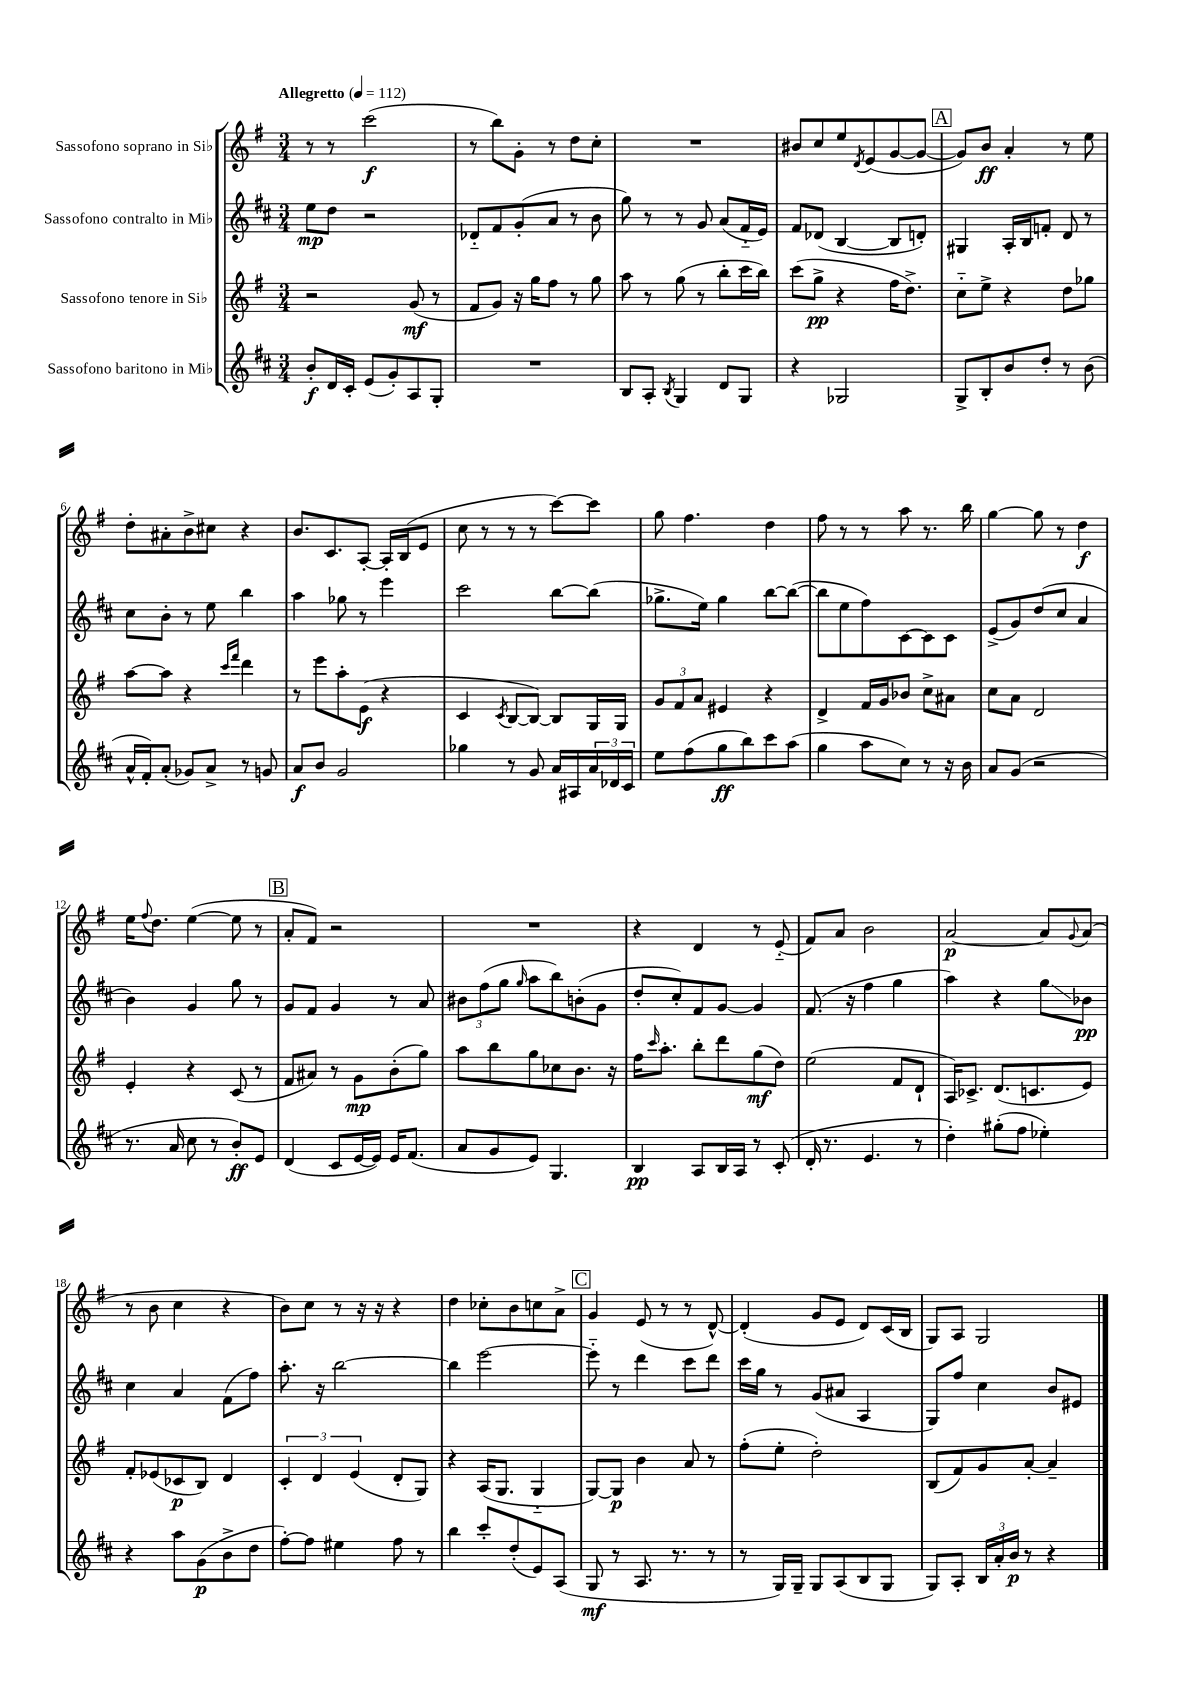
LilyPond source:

<<
\new StaffGroup <<
\new Staff = "s0" \with { instrumentName = "Sassofono soprano in Sib" } {
    \clef treble \key g \major \numericTimeSignature \time 3/4 \tempo "Allegretto" 4 = 112
    r8 r8 c'''2\f( |
    r8 b''8) g'8-. r8 d''8 c''8-. |
    R2. |
    bis'8 c''8 e''8 \acciaccatura { d'8 } e'8( g'8~ g'8~ |
    \mark \markup { \box "A" } g'8) b'8\ff a'4-. r8 e''8 |
    d''8-. ais'8-. b'8-> cis''8 r4 |
    b'8. c'8. a8~-. a16-. b16( e'8 |
    c''8 r8 r8 r8 c'''8~) c'''8 |
    g''8 fis''4. d''4 |
    fis''8 r8 r8 a''8 r8. b''16 |
    g''4~ g''8 r8 d''4\f |
    e''16 \appoggiatura { fis''8 } d''8. e''4~( e''8 r8 |
    \mark \markup { \box "B" } a'8-. fis'8) r2 |
    R2. |
    r4 d'4 r8 e'8-_( |
    fis'8) a'8 b'2 |
    a'2~\p a'8 \appoggiatura { g'8 } a'8( |
    r8 b'8 c''4 r4 |
    b'8) c''8 r8 r16 r16 r4 |
    d''4 ces''8-. b'8 c''8 a'8-> |
    \mark \markup { \box "C" } g'4 e'8( r8 r8 d'8~-^) |
    d'4-.( g'8 e'8 d'8) c'16( b16 |
    g8) a8 g2 \bar "|." |
}
\new Staff = "s1" \with { instrumentName = "Sassofono contralto in Mib" } {
    \clef treble \key d \major \numericTimeSignature \time 3/4
    e''8\mp d''8 r2 |
    des'8-_ fis'8 g'8-.( a'8 r8 b'8 |
    g''8) r8 r8 g'8 a'8( fis'16-_ e'16) |
    fis'8 des'8( b4~ b8 d'8-.) |
    \mark \markup { \box "A" } gis4 a16-. b16 f'8-. d'8 r8 |
    cis''8 b'8-. r8 e''8 b''4 |
    a''4 ges''8 r8 e'''4 |
    cis'''2 b''8~ b''8( |
    ges''8.-> e''16) ges''4 b''8~ b''8~( |
    b''8 e''8 fis''8) cis'8~ cis'8 cis'8 |
    e'8->( g'8) d''8( cis''8 a'4 |
    b'4) g'4 g''8 r8 |
    \mark \markup { \box "B" } g'8 fis'8 g'4 r8 a'8 |
    \tuplet 3/2 { bis'8 fis''8( g''8 } \grace { g''16 } a''8 b''8) b'8-.( g'8 |
    d''8-. cis''8-.) fis'8 g'8~ g'4 |
    fis'8.( r16 fis''4 g''4 |
    a''4) r4 g''8\glissando bes'8\pp |
    cis''4 a'4 fis'8( fis''8) |
    a''8.-. r16 b''2~ |
    b''4 e'''2~ |
    \mark \markup { \box "C" } e'''8-_ r8 d'''4 cis'''8 d'''8 |
    cis'''16 g''16 r8 g'8( ais'8 a4 |
    g8) fis''8 cis''4 b'8 eis'8 \bar "|." |
}
\new Staff = "s2" \with { instrumentName = "Sassofono tenore in Sib" } {
    \clef treble \key g \major \numericTimeSignature \time 3/4
    r2 g'8\mf( r8 |
    fis'8 g'8) r16 g''16 fis''8 r8 g''8 |
    a''8 r8 g''8( r8 b''8-. c'''16 b''16) |
    c'''8( g''8->\pp r4 fis''16 d''8.->) |
    \mark \markup { \box "A" } c''8-_ e''8-> r4 d''8 ges''8 |
    a''8~ a''8 r4 \grace { c'''16 fis'''16 } d'''4 |
    r8 e'''8 a''8-. e'8\f( r4 |
    c'4 \acciaccatura { c'8 } b8~ b8~) b8 g16 g16 |
    \tuplet 3/2 { g'8 fis'8 a'8 } eis'4 r4 |
    d'4-> fis'16 g'16 bes'8 c''8-> ais'8 |
    c''8 a'8 d'2 |
    e'4-. r4 c'8( r8 |
    \mark \markup { \box "B" } fis'8 ais'8) r8 g'8\mp b'8-.( g''8) |
    a''8 b''8 g''8 ces''8 b'8. r16 |
    fis''16 \grace { c'''16 } a''8.-. b''8-. d'''8 g''8\mf( d''8) |
    e''2( fis'8 d'8-! |
    a16) ces'8.-> d'8.( c'8. e'8) |
    fis'8-. ees'8( ces'8\p b8) d'4 |
    \tuplet 3/2 { c'4-. d'4 e'4( } d'8-. g8) |
    r4 a16( g8. g4-_ |
    \mark \markup { \box "C" } g8~) g8\p b'4 a'8 r8 |
    fis''8-.( e''8-. d''2-.) |
    b8( fis'8) g'8 a'8~-. a'4-- \bar "|." |
}
\new Staff = "s3" \with { instrumentName = "Sassofono baritono in Mib" } {
    \clef treble \key d \major \numericTimeSignature \time 3/4
    b'8-.\f d'16 cis'16-. e'8( g'8-.) a8 g8-. |
    R2. |
    b8 a8-. \acciaccatura { b8 } g4 d'8 g8 |
    r4 ges2 |
    \mark \markup { \box "A" } g8-> b8-. b'8 d''8-. r8 b'8( |
    a'16-^ fis'16-.) a'8-.( ges'8) a'8-> r8 g'8 |
    a'8\f b'8 g'2 |
    ges''4 r8 g'8 a'16 ais16 \tuplet 3/2 { a'16 des'16 cis'16 } |
    e''8 fis''8( g''8\ff b''8) cis'''8 a''8( |
    g''4 a''8 cis''8) r8 r16 b'16 |
    a'8 g'8( r2 |
    r8. a'16 cis''8 r8 b'8-.\ff) e'8 |
    \mark \markup { \box "B" } d'4( cis'8 e'16~ e'16) e'16 fis'8.( |
    a'8 g'8 e'8) g4. |
    b4\pp a8 b16 a16 r8 cis'8-.( |
    d'16-. r8. e'4. r8 |
    d''4-.) gis''8-.( fis''8 ees''4-.) |
    r4 a''8 g'8\p( b'8-> d''8 |
    fis''8~-.) fis''8 eis''4 fis''8 r8 |
    b''4 cis'''8-. d''8-.( e'8) a8( |
    \mark \markup { \box "C" } g8\mf r8 a8. r8. r8 |
    r8 g16) g16-- g8 a8( b8 g8 |
    g8) a8-. \tuplet 3/2 { b16 a'16-. b'16\p } r8 r4 \bar "|." |
}
>>
>>
